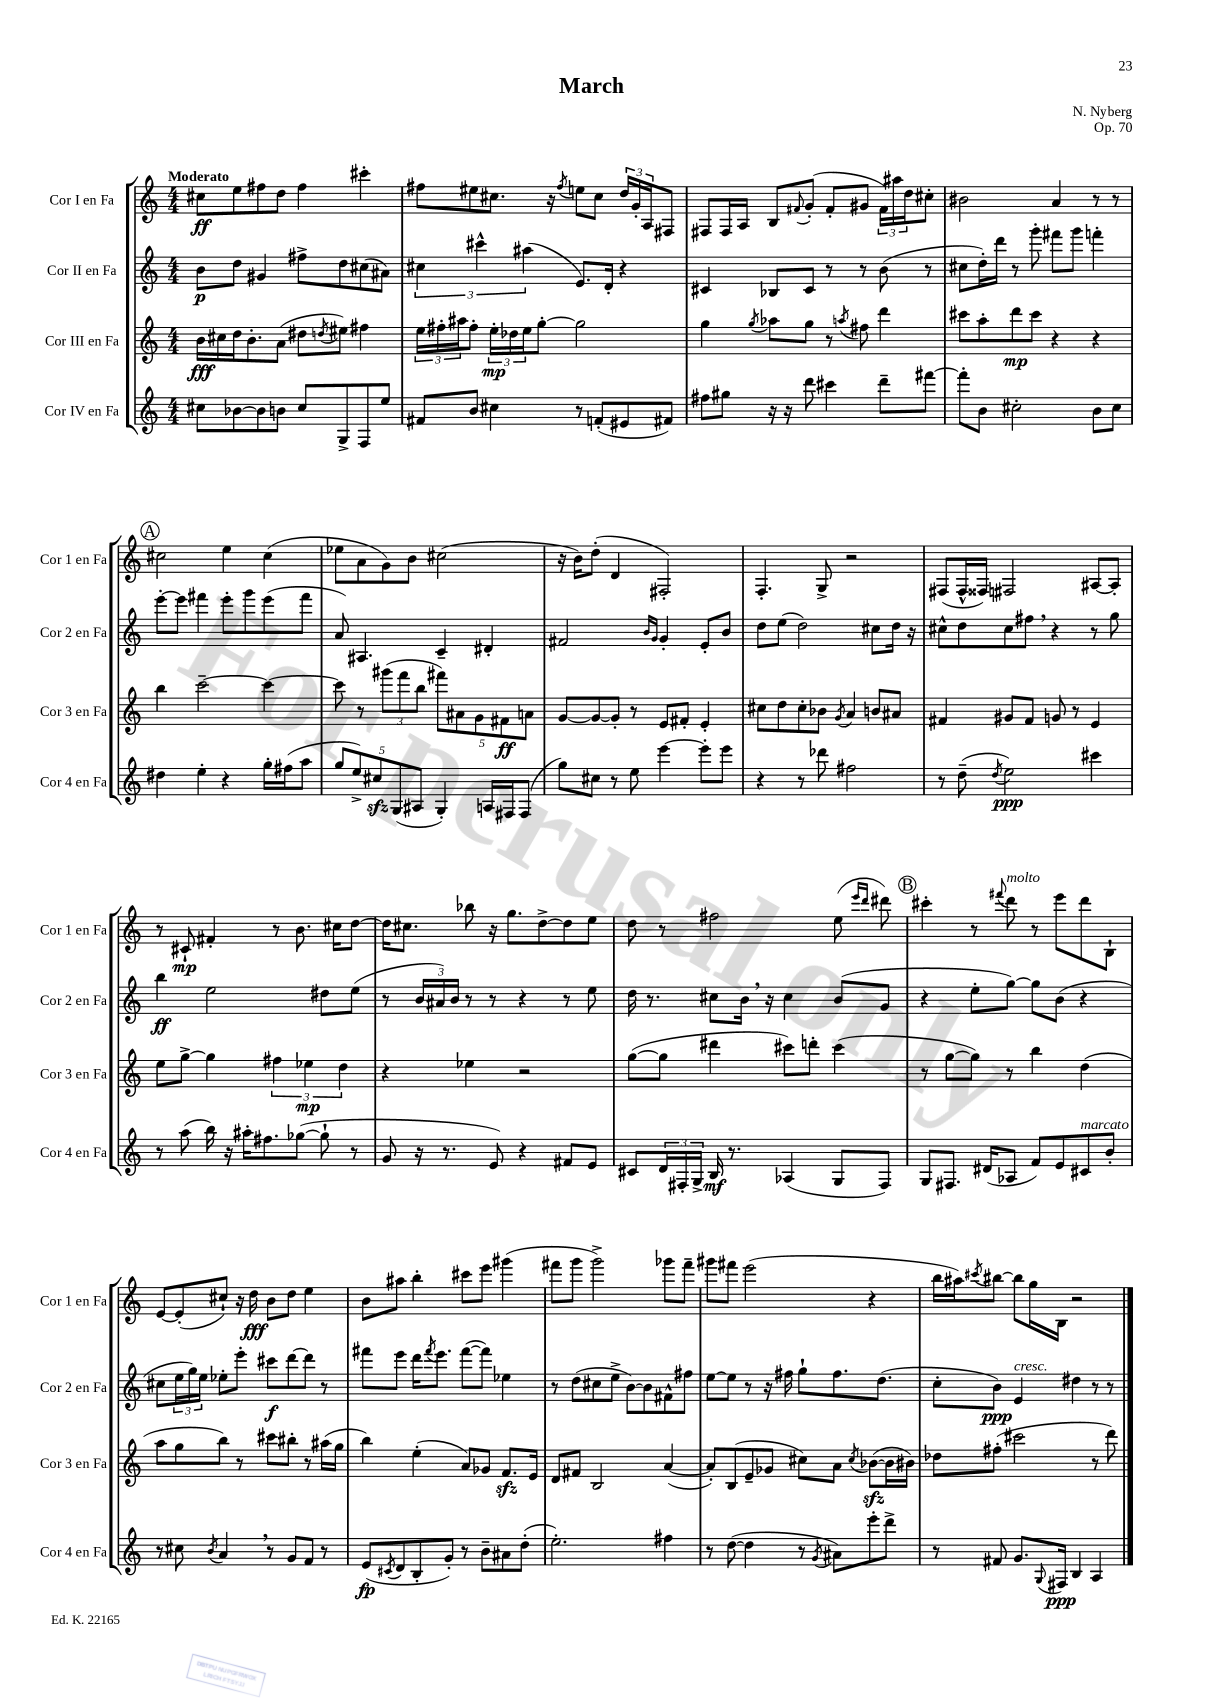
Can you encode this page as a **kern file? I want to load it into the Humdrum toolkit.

**kern	**kern	**kern	**kern
*staff4	*staff3	*staff2	*staff1
*clefG2	*clefG2	*clefG2	*clefG2
*k[]	*k[]	*k[]	*k[]
*M4/4	*M4/4	*M4/4	*M4/4
8cc#	16b	8b	8cc#
.	16cc#	.	.
[8b-	16dd	8dd	8ee
.	8.b'	.	.
8b-]	.	4g#	8ff#
8b	(8a	.	8dd
8cc#	8dd#	8ff#^	4ff#
.	8qdd	.	.
8G^	8ee#)	8dd	.
8F	4ff#	(8cc#	4ccc#'
8ee	.	8a#)	.
=	=	=	=
8f#	24ee	6cc#	8ff#
.	24ff#'	.	.
.	24aa#	.	.
8b	8ff#'	.	8ee#
.	.	6ccc#^^	.
4cc#	24ee'	.	8.cc#
.	24dd-	.	.
.	24ee	(6aa#	.
.	[8gg'	.	.
.	.	.	16r
.	.	.	8qff#
8r	2gg]	8.e)	8ee
(8f'	.	.	8cc#
.	.	16d'	.
8e#	.	4r	24dd
.	.	.	24g'
.	.	.	24A
8f#)	.	.	8F#
=	=	=	=
8ff#	4gg	4c#	8F#
8gg#	.	.	16F#
.	.	.	16A
.	8qgg	.	.
16r	8aa-	8B-	8B
16r	.	.	.
.	.	.	8qqf#
8ddd	8gg	8c#	(8g'
4ccc#	8r	8r	8f#'
.	8qaa	.	.
.	8ff#	8r	8g#
8ddd~	4ddd	(8b	24f#)
.	.	.	24aa#
.	.	.	24dd
[8fff#	.	8r	8cc#'
=	=	=	=
8fff#']	8ccc#	8cc#	2b#
8b	8aa'	16dd')	.
.	.	16ddd	.
2cc#'	8ddd	8r	.
.	8ccc#	8ggg'	.
.	4r	8fff#	4a
.	.	8ggg	.
8b	4r	4fff'	8r
8cc#	.	.	8r
=	=	=	=
4dd#	4bb	[8eee'	2cc#
.	.	8eee]	.
4ee'	[2ccc~	4fff#	.
4r	.	8eee'	4ee
.	.	8ggg	.
16gg'	4ccc_	(8eee	(4cc#
(16ff#	.	.	.
8aa	.	8fff#	.
=	=	=	=
10gg	8ccc]	8a)	8ee-
10ee^)	.	.	.
.	8r	4.A#	8a
10cc#	.	.	.
.	(12ggg#	.	8g)
(10G	.	.	.
.	12fff	.	.
.	.	.	8b
10A#	.	.	.
.	12bb	.	.
4G')	10fff#)	4c~	(2cc#
.	10a#	.	.
.	10g	.	.
16A	.	4d#'	.
.	10f#	.	.
16F#	.	.	.
(8F#	.	.	.
.	10a	.	.
=	=	=	=
8gg)	[8g	2f#	16r
.	.	.	16b)
8cc#	8g_	.	(8dd'
8r	8g']	.	4d
8ee	8r	.	.
.	.	16qqb	.
.	.	16qqg	.
[4eee	8e	4g'	2F#')
.	8f#'	.	.
8eee']	4e'	8e'	.
8eee	.	8b	.
=	=	=	=
4r	8cc#	8dd	4.F'
.	8dd	(8ee	.
8r	8cc#'	2dd)	.
8ddd-	8b-	.	8G^
.	8qg	.	.
2ff#	4a	.	2r
.	8b	8cc#	.
.	8a#	16dd	.
.	.	16r	.
=	=	=	=
8r	4f#	8cc#^^	(8F#
(8dd~	.	8dd	16F#^^
.	.	.	16F##)
8qdd	.	.	.
2ee)	8g#	8cc#	2F#
.	8f#	8ff#	.
.	8g	4r	.
.	8r	.	.
4ccc#	4e	8r	[8A#
.	.	8gg	8A#']
=	=	=	=
8r	8ee	4bb	8r
(8aa	[8gg^	.	8c#`
16bb)	4gg]	2ee	4f#'
16r	.	.	.
16aa#'	.	.	.
8.ff#	.	.	.
.	6ff#	.	8r
([8gg-	.	.	8.b
.	6ee-	.	.
8gg-`]	.	8dd#	.
.	.	.	16cc#
.	6dd	.	.
8r	.	(8ee	[8dd
=	=	=	=
8g	4r	8r	16dd]
.	.	.	8.cc#
16r	.	24b	.
.	.	24a#)	.
8.r	.	.	.
.	.	24b	.
.	4ee-	8r	8bb-
8e)	.	8r	16r
.	.	.	8.gg
4r	2r	4r	.
.	.	.	[8dd^
8f#	.	8r	8dd]
8e	.	8ee	8ee
=	=	=	=
8c#	([8gg	16dd	8dd
.	.	8.r	.
24d	8gg]	.	8r
24F#'	.	.	.
24G^	.	.	.
16B	4ddd#	8cc#	2ff#
8.r	.	.	.
.	.	16b	.
.	.	16r	.
(4A-	8ccc#)	4cc#	.
.	8ddd'	.	.
8G	(4ccc#	(8b	(8ee
.	.	.	16qqeee
.	.	.	16qqddd
8F#)	.	8g	8ddd#)
=	=	=	=
8G	8r	4r	4ccc#'
8.F#	[8gg	.	.
.	8gg])	8ee'	8r
(16d#	.	.	.
.	.	.	8qqfff#
8A-	8r	[8gg)	8ddd
8f)	4bb	8gg]	8r
8e	.	(8b	8eee
8c#	(4dd	4r	8ddd
8b'	.	.	8B`
=	=	=	=
8r	8aa	8cc#	[8e
8cc#	8gg	24ee	(8e']
.	.	24gg)	.
.	.	24ee	.
8qb	.	.	.
4a	8bb)	8ee-'	8cc#`)
.	8r	8eee'	16r
.	.	.	16dd
8r	8ccc#	8ccc#	8b
8g	8bb#'	[8ddd	8dd
8f	8r	8ddd]	4ee
8r	(16aa#	8r	.
.	16gg	.	.
=	=	=	=
(8e	4bb)	8fff#	8b
8qc#	.	.	.
8d	.	8eee	8aa#
8B'	(4ee'	16ddd	4bb'
.	.	8qfff#	.
.	.	8.eee	.
8g')	.	.	.
8r	8a)	([8fff#	8ccc#
8b~	8g-	8fff#])	8eee
8a#	8.f	4ee-	(4ggg#
(8dd'	.	.	.
.	16e	.	.
=	=	=	=
2.ee')	8d	8r	8fff#
.	8f#	(8dd	8ggg
.	2B	8cc#	2ggg^)
.	.	8ee^	.
.	.	[8b)	.
.	.	8b]	.
4ff#	([4a	8f#^^	8ggg-
.	.	8ff#	8fff#~
=	=	=	=
8r	8a'])	[8ee	8ggg#
([8dd	(8B	8ee]	8fff#
4dd]	8e~	8r	(2eee
.	8g-	16r	.
.	.	16ff#	.
8r	8cc#)	8gg`	.
8qg	.	.	.
8a#)	8a	8.ff#	.
.	8qcc#	.	.
8eee'	([8b-	.	4r
.	.	(8.dd	.
8ddd^	16b-]	.	.
.	16b#)	.	.
=	=	=	=
8r	8dd-	8cc'	16bb
.	.	.	16aa#)
.	.	.	8qccc#
8f#	(8ff#'	8b)	[8bb#
8.g	2ccc#	4e	8bb#]
.	.	.	16gg
8qqG	.	.	.
16F#	.	.	16B
4B	.	4dd#	2r
4A	8r	8r	.
.	8ddd)	8r	.
==	==	==	==
*-	*-	*-	*-
